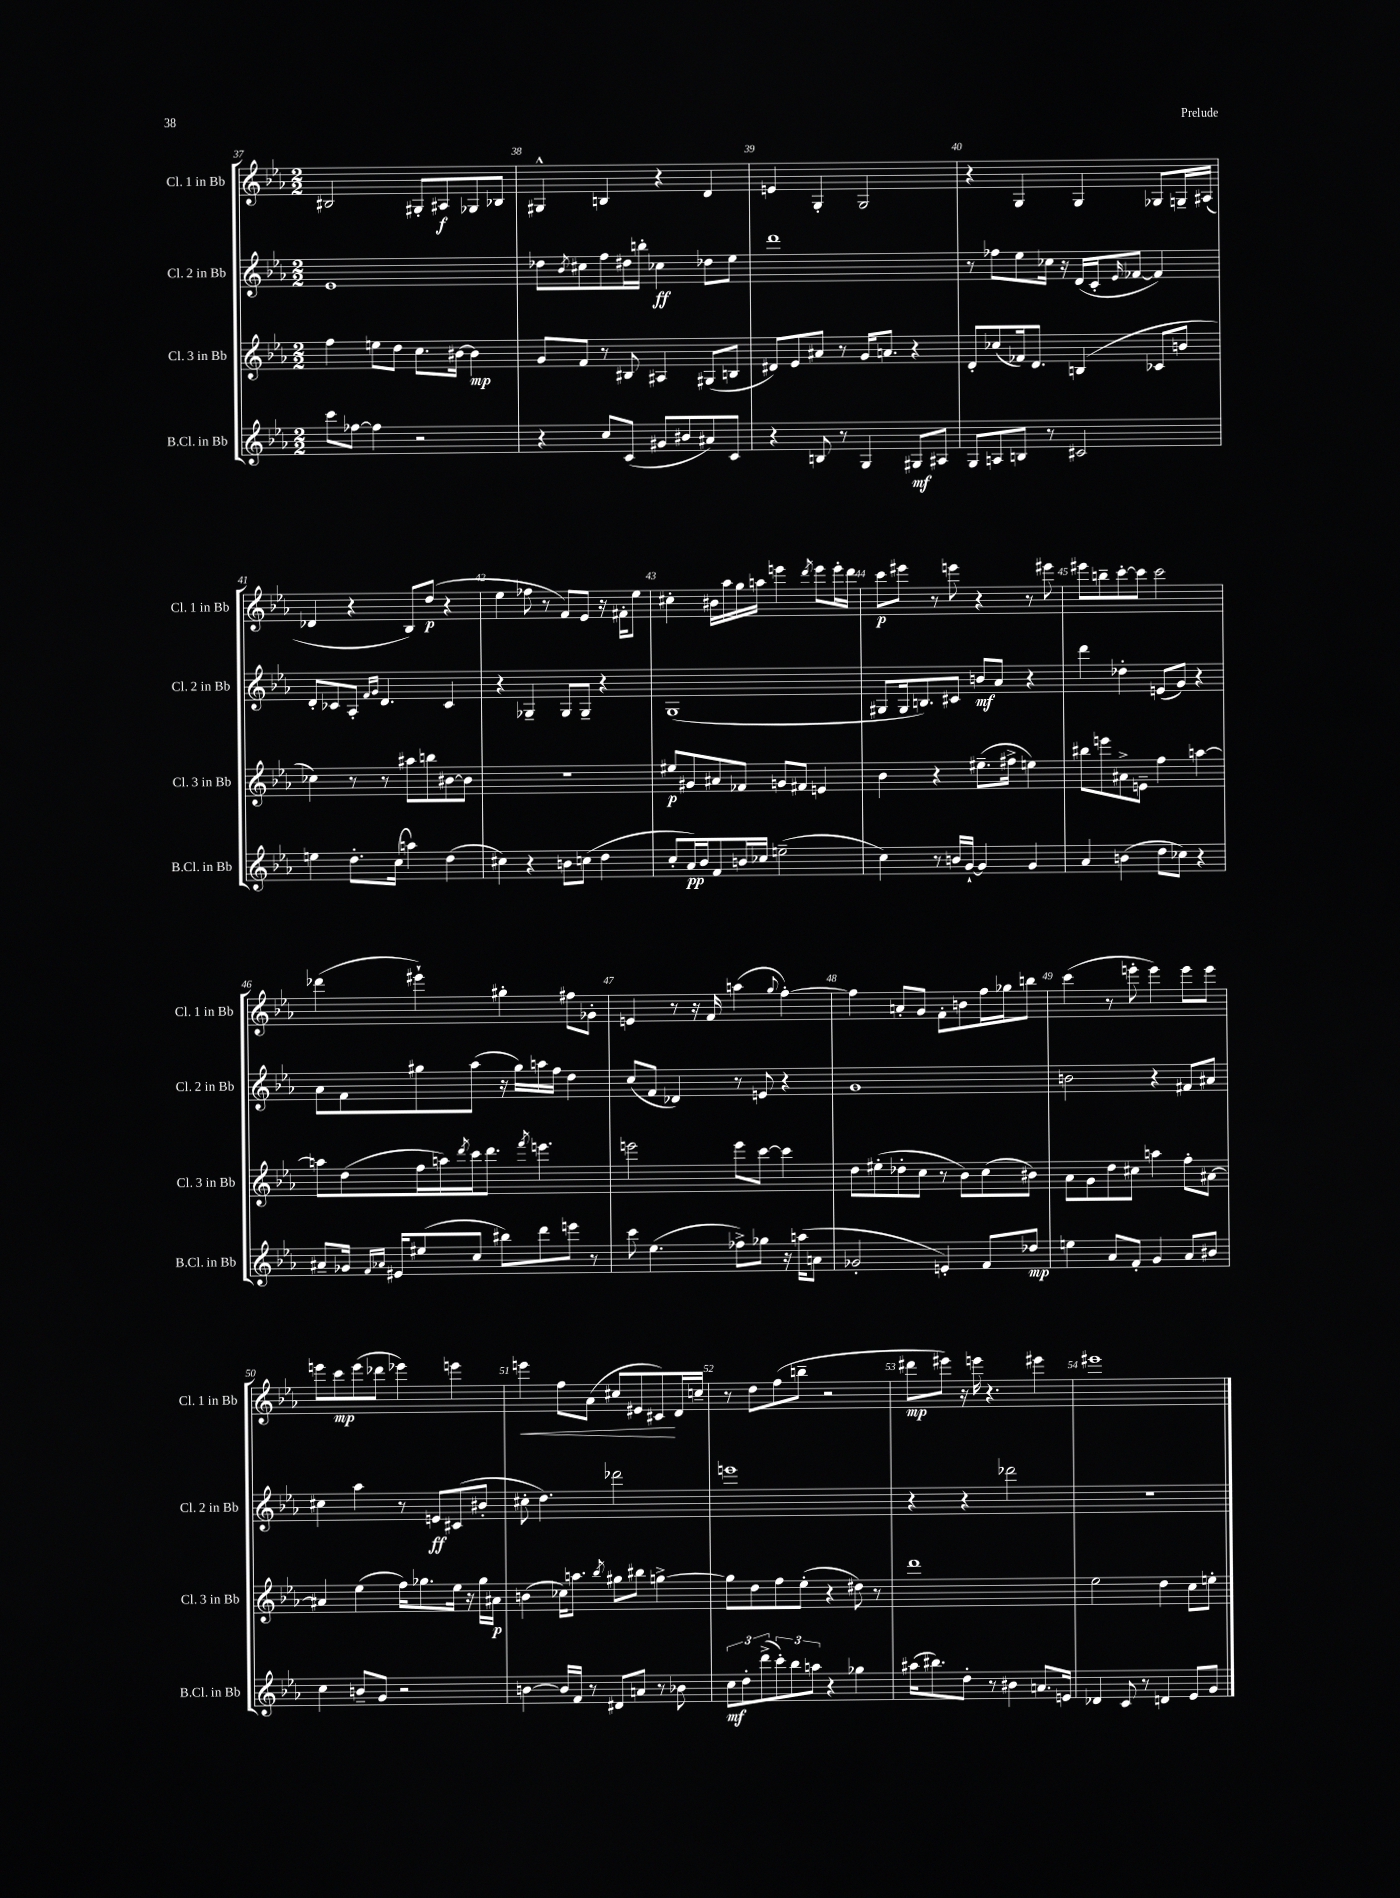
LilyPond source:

<<
\new StaffGroup <<
\new Staff = "s0" \with { instrumentName = "Cl. 1 in Bb" shortInstrumentName = "Cl. 1 in Bb" } {
    \clef treble \key ees \major \numericTimeSignature \time 2/2
    bis2 gis8-. ais8\f ges8 bes8 |
    gis4-^ b4 r4 d'4 |
    e'4 g4-. g2 |
    r4 g4 g4 ges8 g16-- ais16( |
    des'4 r4 bes8) d''8\p( r4 |
    ees''4 fes''8 r8 f'8) ees'8 r16 fis'16-. ees''8 |
    cis''4-. bis'16 aes''16 g''16 a''16 e'''4 \acciaccatura { d'''8 } e'''8 e'''16-. d'''16 |
    c'''8\p eis'''8 r8 e'''8 r4 r8 eis'''8 |
    eis'''8 b''8-- c'''8~-. c'''8 c'''2 |
    des'''4( eis'''4-!) gis''4-. fis''8 ges'8-. |
    e'4 r8 r16 f'16 a''4( \appoggiatura { g''8 } f''4~-.) |
    f''4 a'8-. g'8 f'8-. b'8 f''16 ges''16 b''8 |
    c'''4( r8 e'''8-. e'''4) e'''8 e'''8 |
    e'''8 c'''8\mp e'''8( des'''8 ees'''4) e'''4 |
    e'''4\< f''8 aes'8( cis''8 eis'8 cis'8\!) d'16 c''16-- |
    r8 d''8 f''8( b''8-- r2 |
    dis'''8\mp eis'''8) r16 e'''16 r4. eis'''4 |
    eis'''1 \bar "|." |
}
\new Staff = "s1" \with { instrumentName = "Cl. 2 in Bb" shortInstrumentName = "Cl. 2 in Bb" } {
    \clef treble \key ees \major \numericTimeSignature \time 2/2
    ees'1 |
    des''8 \acciaccatura { bes'8 } cis''8 f''8 dis''16 b''16-. ces''4\ff des''8 ees''8 |
    d'''1 |
    r8 fes''8 ees''8 ces''16 r16 d'16( c'16-. \grace { ees'16 } fes'8~ fes'4) |
    d'8-. ces'8 aes8-. \grace { f'16 g'16 } d'4. ces'4 |
    r4 ges4-- ges8 ges8-- r4 |
    g1( |
    gis8 gis16 b8.) cis'8 b'8\mf aes'8 r4 |
    d'''4 des''4-. e'8( g'8) r4 |
    aes'8 f'8 gis''8 aes''8( r16 gis''16) a''16 f''16 d''4 |
    c''8( f'8 des'4) r8 e'8 r4 |
    g'1 |
    b'2 r4 fis'8 ais'8 |
    cis''4 aes''4 r8 e'8\ff cis'8( bis'8-. |
    cis''8-. d''4.) des'''2 |
    e'''1 |
    r4 r4 des'''2 |
    r1 \bar "|." |
}
\new Staff = "s2" \with { instrumentName = "Cl. 3 in Bb" shortInstrumentName = "Cl. 3 in Bb" } {
    \clef treble \key ees \major \numericTimeSignature \time 2/2
    f''4 e''8 d''8 c''8. bis'16~ bis'4\mp |
    g'8 f'8 r8 bis8 ais4 gis8( b8 |
    dis'8) ees'8 ais'8 r8 g'16 a'8. r4 |
    d'8-. ces''8( fes'16) d'8. b4( ces'8 b'8 |
    ces''4) r8 r8 ais''8 b''8 bis'8~ bis'8 |
    R1 |
    eis''8\p gis'8 ais'8 fes'8 g'8 fis'8 e'4 |
    bes'4 r4 eis''8.--( fis''16-> e''4) |
    bis''8 e'''8 ais'8-> e'8-- f''4 a''4~ |
    a''8 d''8( f''16 a''16) \acciaccatura { d'''8 } c'''16 d'''8. \acciaccatura { f'''8 } e'''4. |
    e'''2 e'''8 c'''8~ c'''4 |
    d''8 eis''8-.( des''8-. c''8 r8 bes'8) c''8( bis'8) |
    aes'8 g'8 d''8 cis''8 a''4 f''8-. ais'8~ |
    ais'4 ees''4( f''16) ges''8. ees''16 r16 ges''16 ais'16\p |
    b'4( ces''16) a''8. \acciaccatura { bes''8 } gis''8 bis''8 g''4~-> |
    g''8 d''8 f''8 ees''8-.( r4 dis''8) r8 |
    d'''1 |
    ees''2 d''4 c''8 e''8-. \bar "|." |
}
\new Staff = "s3" \with { instrumentName = "B.Cl. in Bb" shortInstrumentName = "B.Cl. in Bb" } {
    \clef treble \key ees \major \numericTimeSignature \time 2/2
    c'''8 fes''8~ fes''4 r2 |
    r4 c''8 c'8( gis'8 bis'8 ais'8) c'8 |
    r4 b8 r8 g4 gis8\mf ais8 |
    g8 a8 b8 r8 cis'2 |
    e''4 d''8.-. c''16( a''4) d''4( |
    cis''4) r4 b'8 c''8( d''4 |
    c''8-. aes'16\pp) bes'16 f'8 b'16 ces''16 e''2--( |
    c''4) r8 b'16 g'16~-! g'4 g'4 |
    aes'4 b'4( d''8 ces''8) r4 |
    ais'8-- ges'16 \grace { f'16 aes'16 } eis'16 eis''8( c''8 bis''8) d'''8 e'''8 r8 |
    c'''8 ees''4.( fes''8->) ges''8 r16 a''16( a'8 |
    ges'2-. e'4-.) f'8 des''8\mp |
    e''4 aes'8 f'8-. g'4 aes'8 bis'8 |
    c''4 b'8-- g'8 r2 |
    b'4~ b'16 f'16 r8 dis'8 a'8 r8 bes'8 |
    \tuplet 3/2 { c''8\mf d''8-. d'''8->( } \tuplet 3/2 { c'''8-.) bes''8 a''8 } r4 ges''4 |
    ais''16( bis''8.) d''8-. r8 bis'4 a'8. e'16 |
    des'4 c'8 r8 d'4 ees'8 g'8 \bar "|." |
}
>>
>>
\layout { \context { \Score currentBarNumber = #37 \override BarNumber.break-visibility = ##(#f #t #t) barNumberVisibility = #all-bar-numbers-visible } }
